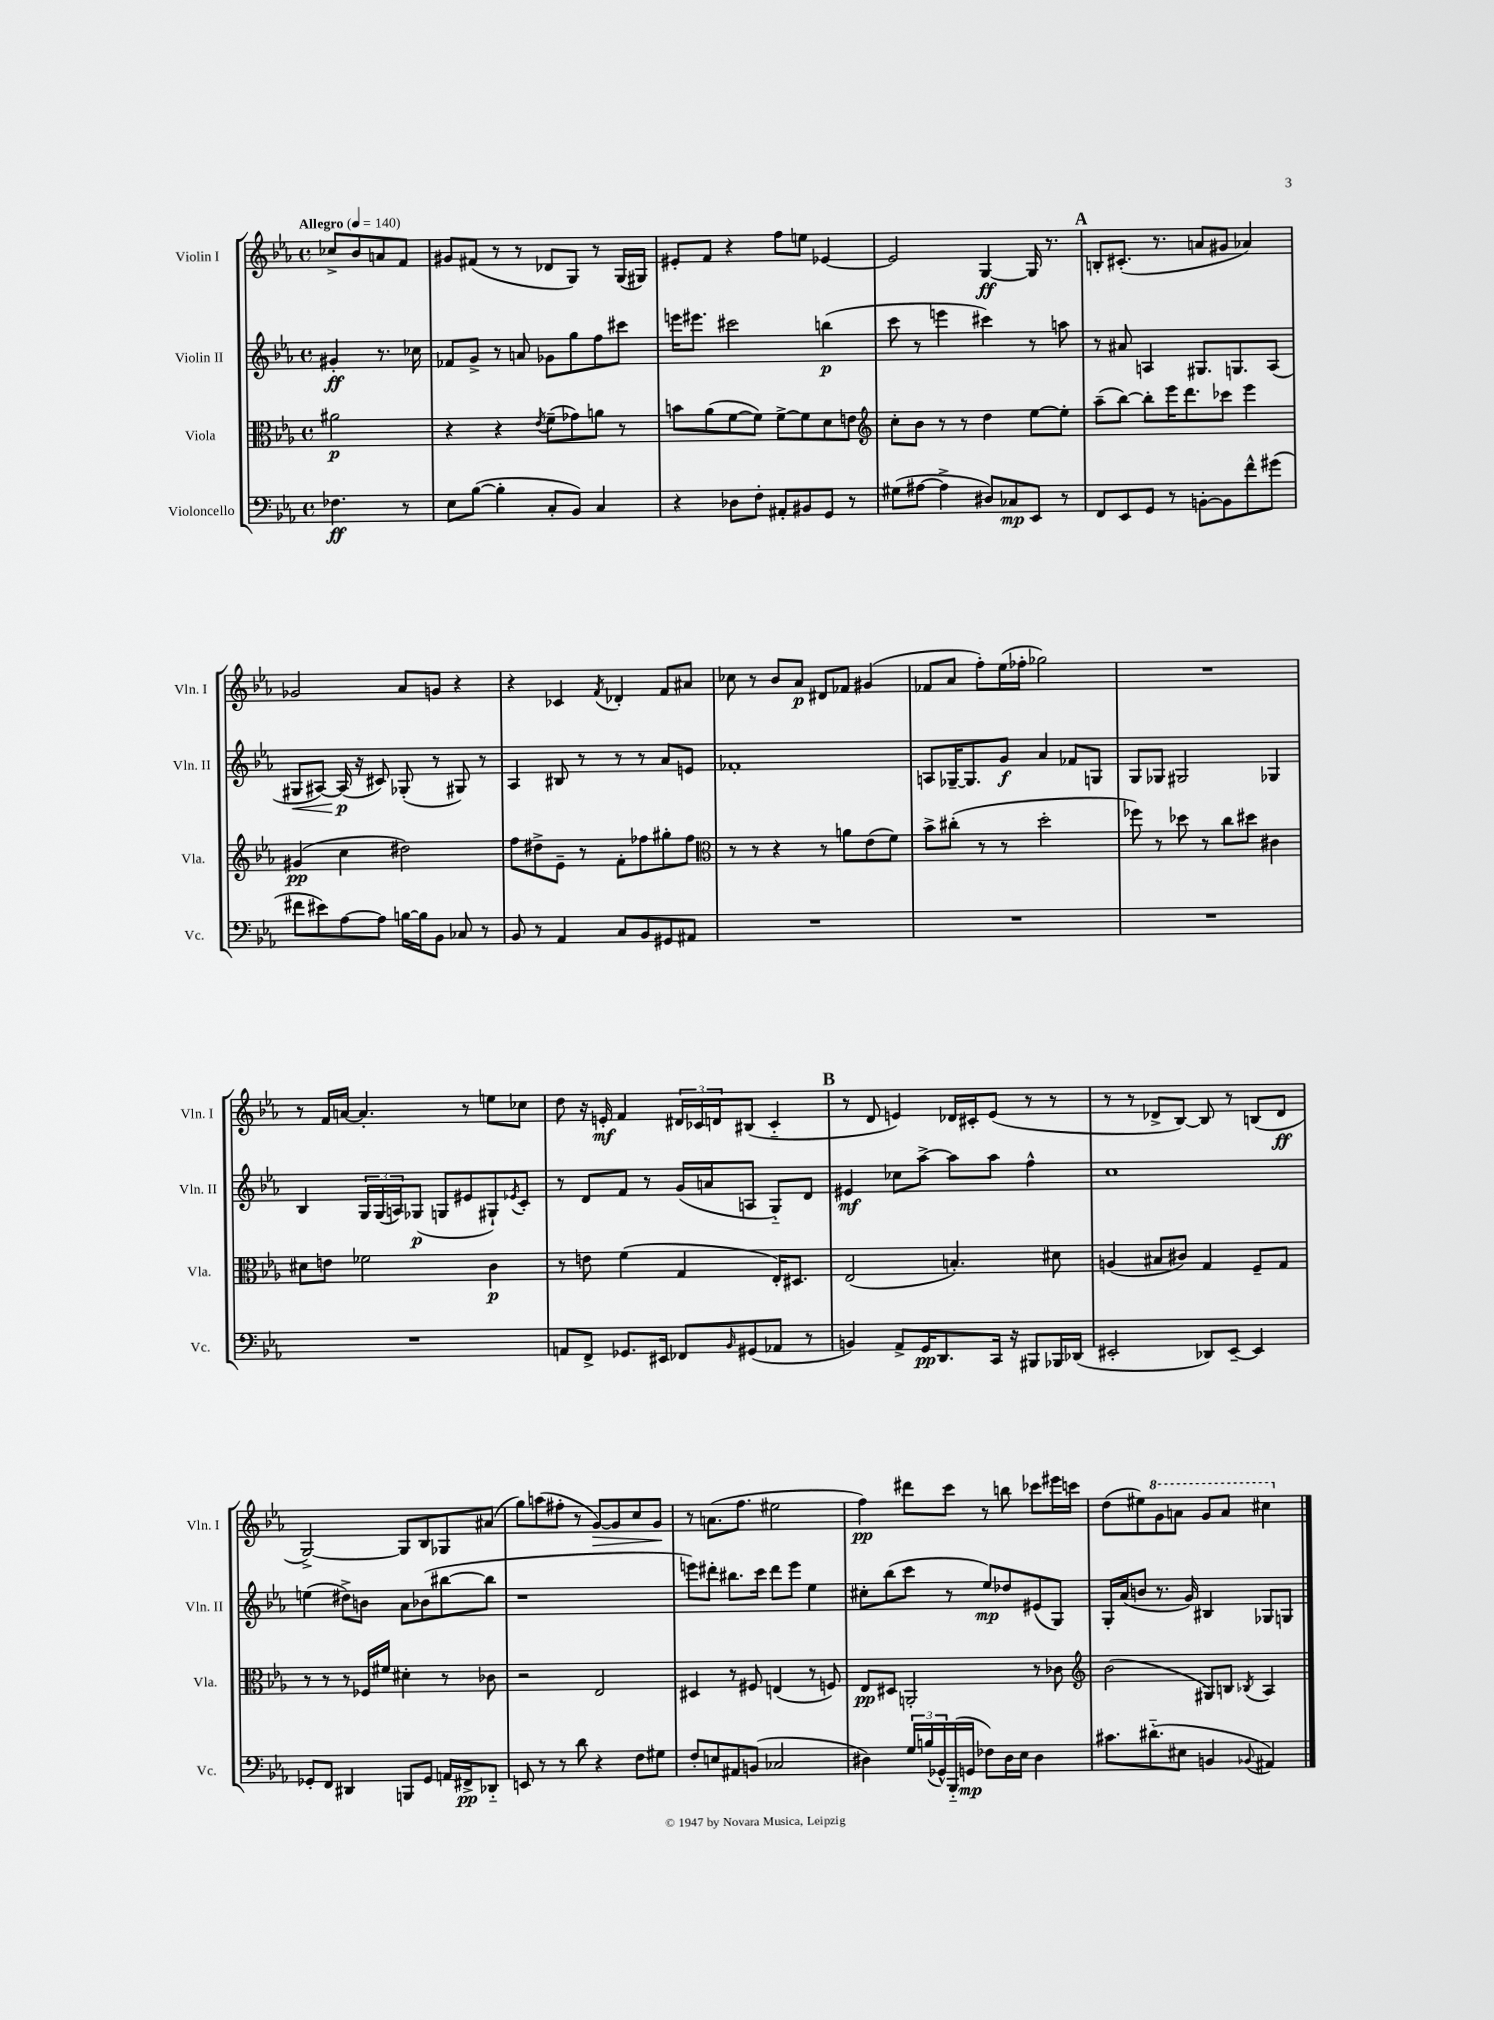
<<
\new StaffGroup <<
\new Staff = "s0" \with { instrumentName = "Violin I" shortInstrumentName = "Vln. I" } {
    \clef treble \key ees \major \defaultTimeSignature \time 4/4 \partial 2 \tempo "Allegro" 4 = 140
    ces''8-> bes'8 a'8 f'8 |
    gis'8 fis'8( r8 r8 des'8 g8) r8 g16( gis16) |
    eis'8-. f'8 r4 f''8 e''8 ees'4~ |
    ees'2 g4~\ff g16 r8. |
    \mark \markup { \bold "A" } b8-. cis'8.-.( r8. a'8 gis'8 aes'4) |
    ges'2 aes'8 g'8 r4 |
    r4 ces'4 \acciaccatura { f'8 } des'4-. f'8 ais'8 |
    ces''8 r8 bes'8 aes'8\p dis'8 fes'8 gis'4( |
    fes'8 aes'8 f''8-.) ees''16( fes''16-. ges''2) |
    R1 |
    r8 f'16 a'16~ a'4.-. r8 e''8 ces''8 |
    d''8 r16 e'16-.\mf f'4 \tuplet 3/2 { dis'16 ces'16 d'16 } bis8( ces'4-_ |
    \mark \markup { \bold "B" } r8 d'8 e'4) des'16 cis'16-. e'8( r8 r8 |
    r8 r8 des'8-> bes8~) bes8 r8 b8( des'8\ff |
    g2~->) g8 bes8 ges8 ais'8( |
    g''8) a''8( fis''8-. r8 g'8~\>) g'8 c''8 g'8\! |
    r8 a'8.( f''8. eis''2 |
    f''4\pp) dis'''8 c'''8 r8 b''8 ces'''8 eis'''16 c'''16 |
    d''8( eis''8) \ottava #1 g''8 a''8 g''8 a''8 cis'''4 \ottava #0 \bar "|." |
}
\new Staff = "s1" \with { instrumentName = "Violin II" shortInstrumentName = "Vln. II" } {
    \clef treble \key ees \major \defaultTimeSignature \time 4/4 \partial 2
    gis'4-.\ff r8. ces''16 |
    fes'8 g'8-> r8 a'8 ges'8 g''8 f''8 cis'''8 |
    e'''16 eis'''8. cis'''2 b''4\p( |
    c'''8 r8 e'''4 cis'''4) r8 a''8 |
    \mark \markup { \bold "A" } r8 ais'8 a4 gis8. g8. a8( |
    gis8\< ais8~) ais16\p\!( r16 cis'8) ges8-.( r8 gis8) r8 |
    aes4 bis8 r8 r8 r8 aes'8 e'8 |
    fes'1-. |
    a8 ges16~-- ges8. g'8\f aes'4 fes'8 g8 |
    g8 ges8 gis2 ges4 |
    bes4 \tuplet 3/2 { g16 g16( a16) } ges8\p( g8 eis'8 gis8-!) \acciaccatura { ees'8 } c'8-. |
    r8 d'8 f'8 r8 g'16( a'16 a8 g8-_) d'8 |
    \mark \markup { \bold "B" } eis'4\mf ces''8 aes''8~-> aes''8 aes''8 f''4-^ |
    c''1 |
    e''4( dis''8->) b'8 aes'8 bes'8( bis''8~ bis''8 |
    r1 |
    e'''8) dis'''8-. bis''8. c'''16 dis'''8 e'''8 ees''4 |
    cis''8-. bes''8( c'''8 r8 ees''8\mp) des''8 eis'8( g8) |
    g16-. aes'16( b'8 r8. g'16) bis4 ges8 g8 \bar "|." |
}
\new Staff = "s2" \with { instrumentName = "Viola" shortInstrumentName = "Vla." } {
    \clef alto \key ees \major \defaultTimeSignature \time 4/4 \partial 2
    ais'2\p |
    r4 r4 \acciaccatura { ees'8 } f'8--( ges'8) a'8 r8 |
    b'8 aes'8( f'8~ f'8) f'8~-> f'8 d'8 e'8 |
    \clef treble c''8-. bes'8 r8 r8 d''4 ees''8~ ees''8-. |
    \mark \markup { \bold "A" } aes''8--( bes''8~) bes''8-. ees'''16 d'''8. ces'''8 ees'''4 |
    gis'4\pp( c''4 dis''2) |
    f''8 dis''8-> ees'8-- r8 f'8-. fes''8 gis''8-. fes''8 |
    \clef alto r8 r8 r4 r8 a'8 ees'8( f'8) |
    bes'8-> cis''8-.( r8 r8 d''2-. |
    fes''8) r8 des''8 r8 c''8 dis''8 cis'4 |
    dis'8 e'8 fes'2 c'4\p |
    r8 e'8 f'4( g4 ees16-.) dis8. |
    \mark \markup { \bold "B" } ees2( b4.-.) dis'8 |
    a4( bis8 cis'8) g4 f8-- g8 |
    r8 r8 r8 fes16 fis'16 dis'4-. r8 ces'8 |
    r2 ees2 |
    dis4 r8 fis8 e4( r8 f8) |
    ees8\pp dis8 a,2-. r8 ces'8 |
    \clef treble bes'2( gis8) b8 \acciaccatura { bes8 } aes4 \bar "|." |
}
\new Staff = "s3" \with { instrumentName = "Violoncello" shortInstrumentName = "Vc." } {
    \clef bass \key ees \major \defaultTimeSignature \time 4/4 \partial 2
    fes4.\ff r8 |
    ees8 bes8~( bes4-. c8-. bes,8) c4 |
    r4 des8 f8-. ais,8-. bis,8 g,8 r8 |
    gis8( ais8~ ais4-> dis8) ces8\mp ees,8 r8 |
    \mark \markup { \bold "A" } f,8 ees,8 g,8 r8 b,8~-. b,8 f'8-^ gis'8( |
    fis'8 eis'8) aes8~ aes8 b16~ b16 bes,8 ces8 r8 |
    bes,8 r8 aes,4 c8 bes,8 gis,8 ais,8 |
    R1 |
    R1 |
    R1 |
    R1 |
    a,8 f,8-> ges,8. eis,16 fes,8 \grace { bes,16 } gis,8( aes,8 r8 |
    \mark \markup { \bold "B" } b,4) aes,8-> g,16\pp d,8. c,16 r16 bis,,8 bes,,16 des,16( |
    eis,2-. des,8) eis,8~-- eis,4 |
    ges,8-. f,8 dis,4 b,,8 ges,8 a,16 fis,16->\pp des,8-_ |
    e,8 r8 r8 d'8 r4 f8 gis8 |
    f8-. e8 ais,8 b,8( ces2 |
    dis4) \tuplet 3/2 { g16 b16( ges,16-^) } bes,,16-_( g,16\mp fes8) dis16 ees16 dis4 |
    cis'8. dis'8.-_( eis8 b,4 \appoggiatura { bes,8 } ais,4) \bar "|." |
}
>>
>>
\layout { \context { \Score \remove "Bar_number_engraver" } }
